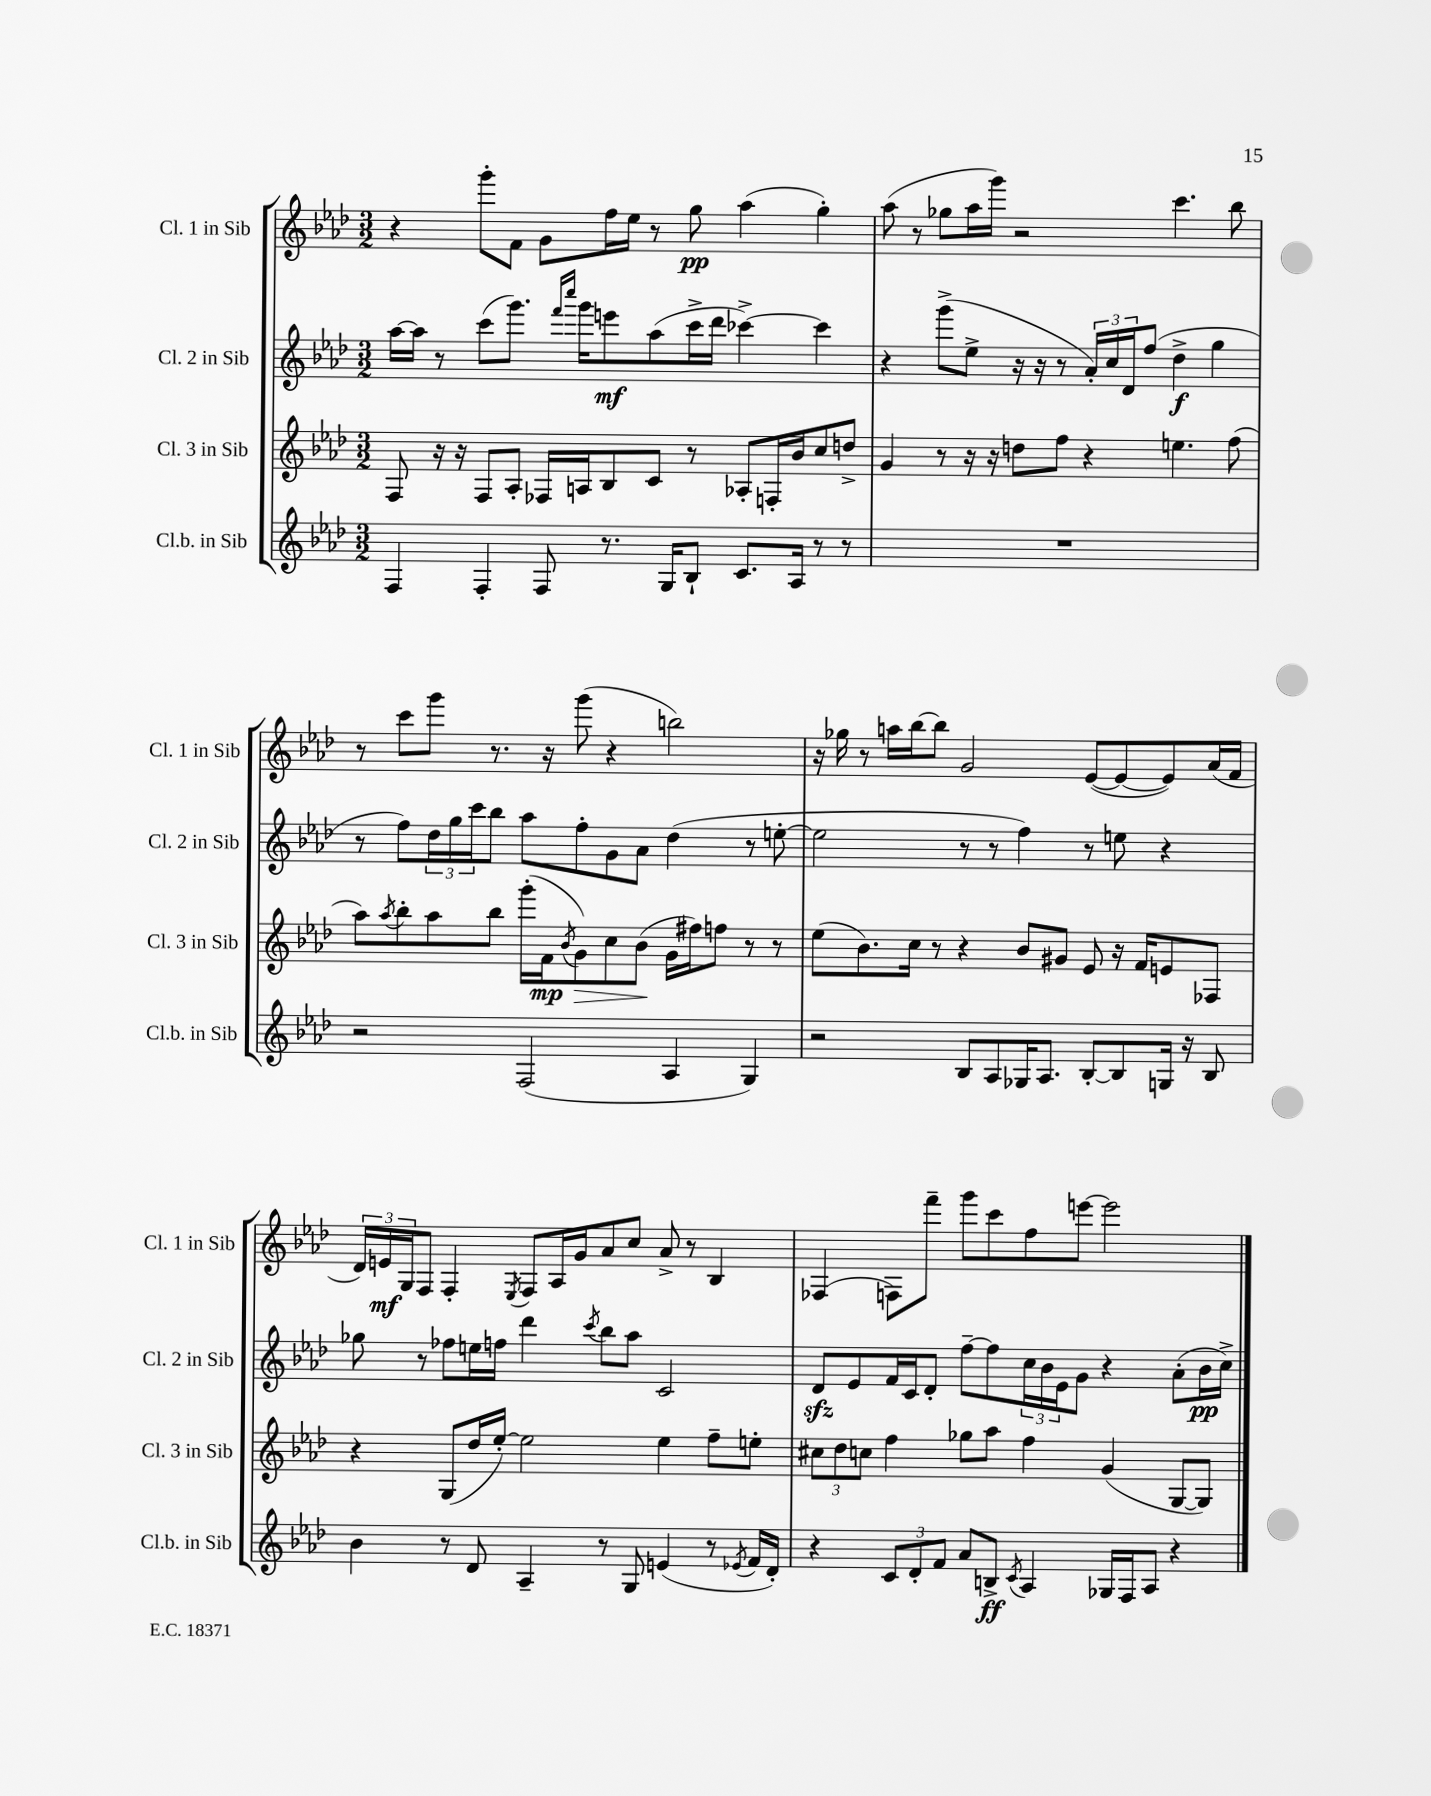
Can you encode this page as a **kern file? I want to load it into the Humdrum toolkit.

**kern	**dynam	**kern	**dynam	**kern	**dynam	**kern	**dynam
*part4	*part4	*part3	*part3	*part2	*part2	*part1	*part1
*staff4	*staff4	*staff3	*staff3	*staff2	*staff2	*staff1	*staff1
*I"Cl.b. in Sib	*	*I"Cl. 3 in Sib	*	*I"Cl. 2 in Sib	*	*I"Cl. 1 in Sib	*
*I'Cl.b. in Sib	*	*I'Cl. 3 in Sib	*	*I'Cl. 2 in Sib	*	*I'Cl. 1 in Sib	*
*clefG2	*	*clefG2	*	*clefG2	*	*clefG2	*
*k[b-e-a-d-]	*	*k[b-e-a-d-]	*	*k[b-e-a-d-]	*	*k[b-e-a-d-]	*
*M3/2	*	*M3/2	*	*M3/2	*	*M3/2	*
=103	=103	=103	=103	=103	=103	=103	=103
4F/	.	8F/	.	[16aa-\LL	.	4r	.
.	.	.	.	16aa-\JJ]	.	.	.
.	.	16r	.	8r	.	.	.
.	.	16r	.	.	.	.	.
4F'/	.	8F/L	.	(8ccc\L	.	8ggg'\L	.
.	.	8A-'/J	.	8.ggg\J)	.	8f\J	.
8F/	.	16F-X/LL	.	.	.	8g\L	.
.	.	.	.	16qqfff/LL	.	.	.
.	.	.	.	16qqcccc/JJ	.	.	.
.	.	16An/J	.	16ggg\KL	.	.	.
8.r	.	8B-/	.	8eeen\	mf	16ff\L	.
.	.	.	.	.	.	16ee-\JJ	.
.	.	8c/J	.	(8aa-\	.	8r	.
16G/KL	.	.	.	.	.	.	.
8B-`/J	.	8r	.	16ccc^\L	.	8gg\	pp
.	.	.	.	16ddd-\JJ	.	.	.
8.c/L	.	8A-X'/L	.	[4ccc-X^\)	.	(4aa-\	.
.	.	16Fn'/L	.	.	.	.	.
16A-/Jk	.	16b-/J	.	.	.	.	.
8r	.	8cc/	.	4ccc-\]	.	4gg'\)	.
8r	.	8ddn^/J	.	.	.	.	.
=104	=104	=104	=104	=104	=104	=104	=104
1.r	.	4g/	.	4r	.	(8aa-\	.
.	.	.	.	.	.	8r	.
.	.	8r	.	(8ggg^\L	.	8gg-X\L	.
.	.	16r	.	8ee-^\J	.	16aa-\L	.
.	.	16r	.	.	.	16ggg\JJ)	.
.	.	8ddn\L	.	16r	.	2r	.
.	.	.	.	16r	.	.	.
.	.	8ff\J	.	8r	.	.	.
.	.	4r	.	24a-'/LL)	.	.	.
.	.	.	.	24cc/	.	.	.
.	.	.	.	24d-/J	.	.	.
.	.	.	.	(8ff/J	.	.	.
.	.	4.een\	.	4dd-^\	f	4.ccc\	.
.	.	.	.	4gg\	.	.	.
.	.	(8ff\	.	.	.	8bb-\	.
!!LO:LB:g=z
=105	=105	=105	=105	=105	=105	=105	=105
2r	.	8aa-\L)	.	8r	.	8r	.
.	.	8qaa-/	.	.	.	.	.
.	.	8bb-'\	.	8ff\L)	.	8ccc\L	.
.	.	8aa-\	.	24dd-\L	.	8ggg\J	.
.	.	.	.	24gg\	.	.	.
.	.	.	.	24ccc\J	.	.	.
.	.	8bb-\J	.	8bb-\J	.	8.r	.
(2F/	.	(16ggg'\LL	.	8aa-\L	.	.	.
.	.	16f\J	mp	.	.	16r	.
.	.	8qb-/	.	.	.	.	.
!	!	!	!LO:HP:b	!	!	!	!
.	.	8g\)	>	8ff'\	.	(8ggg\	.
.	.	8cc\	.	8g\	.	4r	.
.	.	(8b-\J	.	8a-\J	.	.	.
4A-/	.	16g\LL	]	(4dd-\	.	2bbn\)	.
.	.	16ff#X\J)	.	.	.	.	.
.	.	8ffn\J	.	.	.	.	.
4G/)	.	8r	.	8r	.	.	.
.	.	8r	.	[8een'\	.	.	.
=106	=106	=106	=106	=106	=106	=106	=106
2r	.	(8ee-\L	.	2ee\]	.	16r	.
.	.	.	.	.	.	16gg-X\	.
.	.	8.b-\)	.	.	.	8r	.
.	.	.	.	.	.	16aan\LL	.
.	.	16cc\Jk	.	.	.	[16bb-\J	.
.	.	8r	.	.	.	8bb-\J]	.
8B-/L	.	4r	.	8r	.	2g/	.
8A-/	.	.	.	8r	.	.	.
16G-X/K	.	8b-/L	.	4ff\)	.	.	.
8.A-/J	.	.	.	.	.	.	.
.	.	8g#X/J	.	.	.	.	.
[8B-'/L	.	8e-/	.	8r	.	([8e-/L	.
8B-/]	.	16r	.	8een\	.	8e-/_	.
.	.	16f/KL	.	.	.	.	.
16Gn/Jk	.	8en/	.	4r	.	8e-/])	.
16r	.	.	.	.	.	.	.
8B-/	.	8F-X/J	.	.	.	(16a-/L	.
.	.	.	.	.	.	16f/JJ	.
!!LO:LB:g=z
=107	=107	=107	=107	=107	=107	=107	=107
4b-\	.	4r	.	8gg-X\	.	24d-/LL)	.
.	.	.	.	.	.	24en/	mf
.	.	.	.	.	.	24G/J	.
.	.	.	.	8r	.	8F/J	.
8r	.	(8G/L	.	8ff-X\L	.	4F'/	.
8d-/	.	16dd-/L	.	16een\L	.	.	.
.	.	[16ee-'/JJ)	.	16ffn\JJ	.	.	.
.	.	.	.	.	.	8qE-/	.
4A-~/	.	2ee-\]	.	4ddd-\	.	8F/L	.
.	.	.	.	.	.	16A-/L	.
.	.	.	.	.	.	16g/J	.
.	.	.	.	8qccc/	.	.	.
8r	.	.	.	8bb-\L	.	8a-/	.
8G/	.	.	.	8aa-\J	.	8cc/J	.
(4en/	.	4ee-\	.	2c/	.	8a-^/	.
.	.	.	.	.	.	8r	.
8r	.	8ff~\L	.	.	.	4B-/	.
8qe-X/	.	.	.	.	.	.	.
16f/LL	.	8een'\J	.	.	.	.	.
16d-'/JJ)	.	.	.	.	.	.	.
=108	=108	=108	=108	=108	=108	=108	=108
4r	.	12cc#X\L	.	8d-zz/L	.	(4F-X/	.
.	.	12dd-\	.	.	.	.	.
.	.	.	.	8e-/	.	.	.
.	.	12ccn\J	.	.	.	.	.
12c/L	.	4ff\	.	16f/L	.	8Fn\L)	.
.	.	.	.	16c/J	.	.	.
12d-'/	.	.	.	.	.	.	.
.	.	.	.	8d-'/J	.	8fff~\J	.
12f/J	.	.	.	.	.	.	.
8a-/L	.	8gg-X\L	.	[8ff~\L	.	8ggg\L	.
8Bn^/J	ff	8aa-\J	.	8ff\]	.	8ccc\	.
8qc/	.	.	.	.	.	.	.
4A-/	.	4ff\	.	24cc\L	.	8ff\	.
.	.	.	.	24b-\	.	.	.
.	.	.	.	24e-\J	.	.	.
.	.	.	.	8g\J	.	[8eeen\J	.
16G-X/LL	.	(4g/	.	4r	.	2eee\]	.
16F/J	.	.	.	.	.	.	.
8A-/J	.	.	.	.	.	.	.
4r	.	[8G/L	.	(8a-'\L	.	.	.
.	.	8G/J])	.	16b-\L	pp	.	.
.	.	.	.	16cc^\JJ)	.	.	.
==	==	==	==	==	==	==	==
*-	*-	*-	*-	*-	*-	*-	*-
